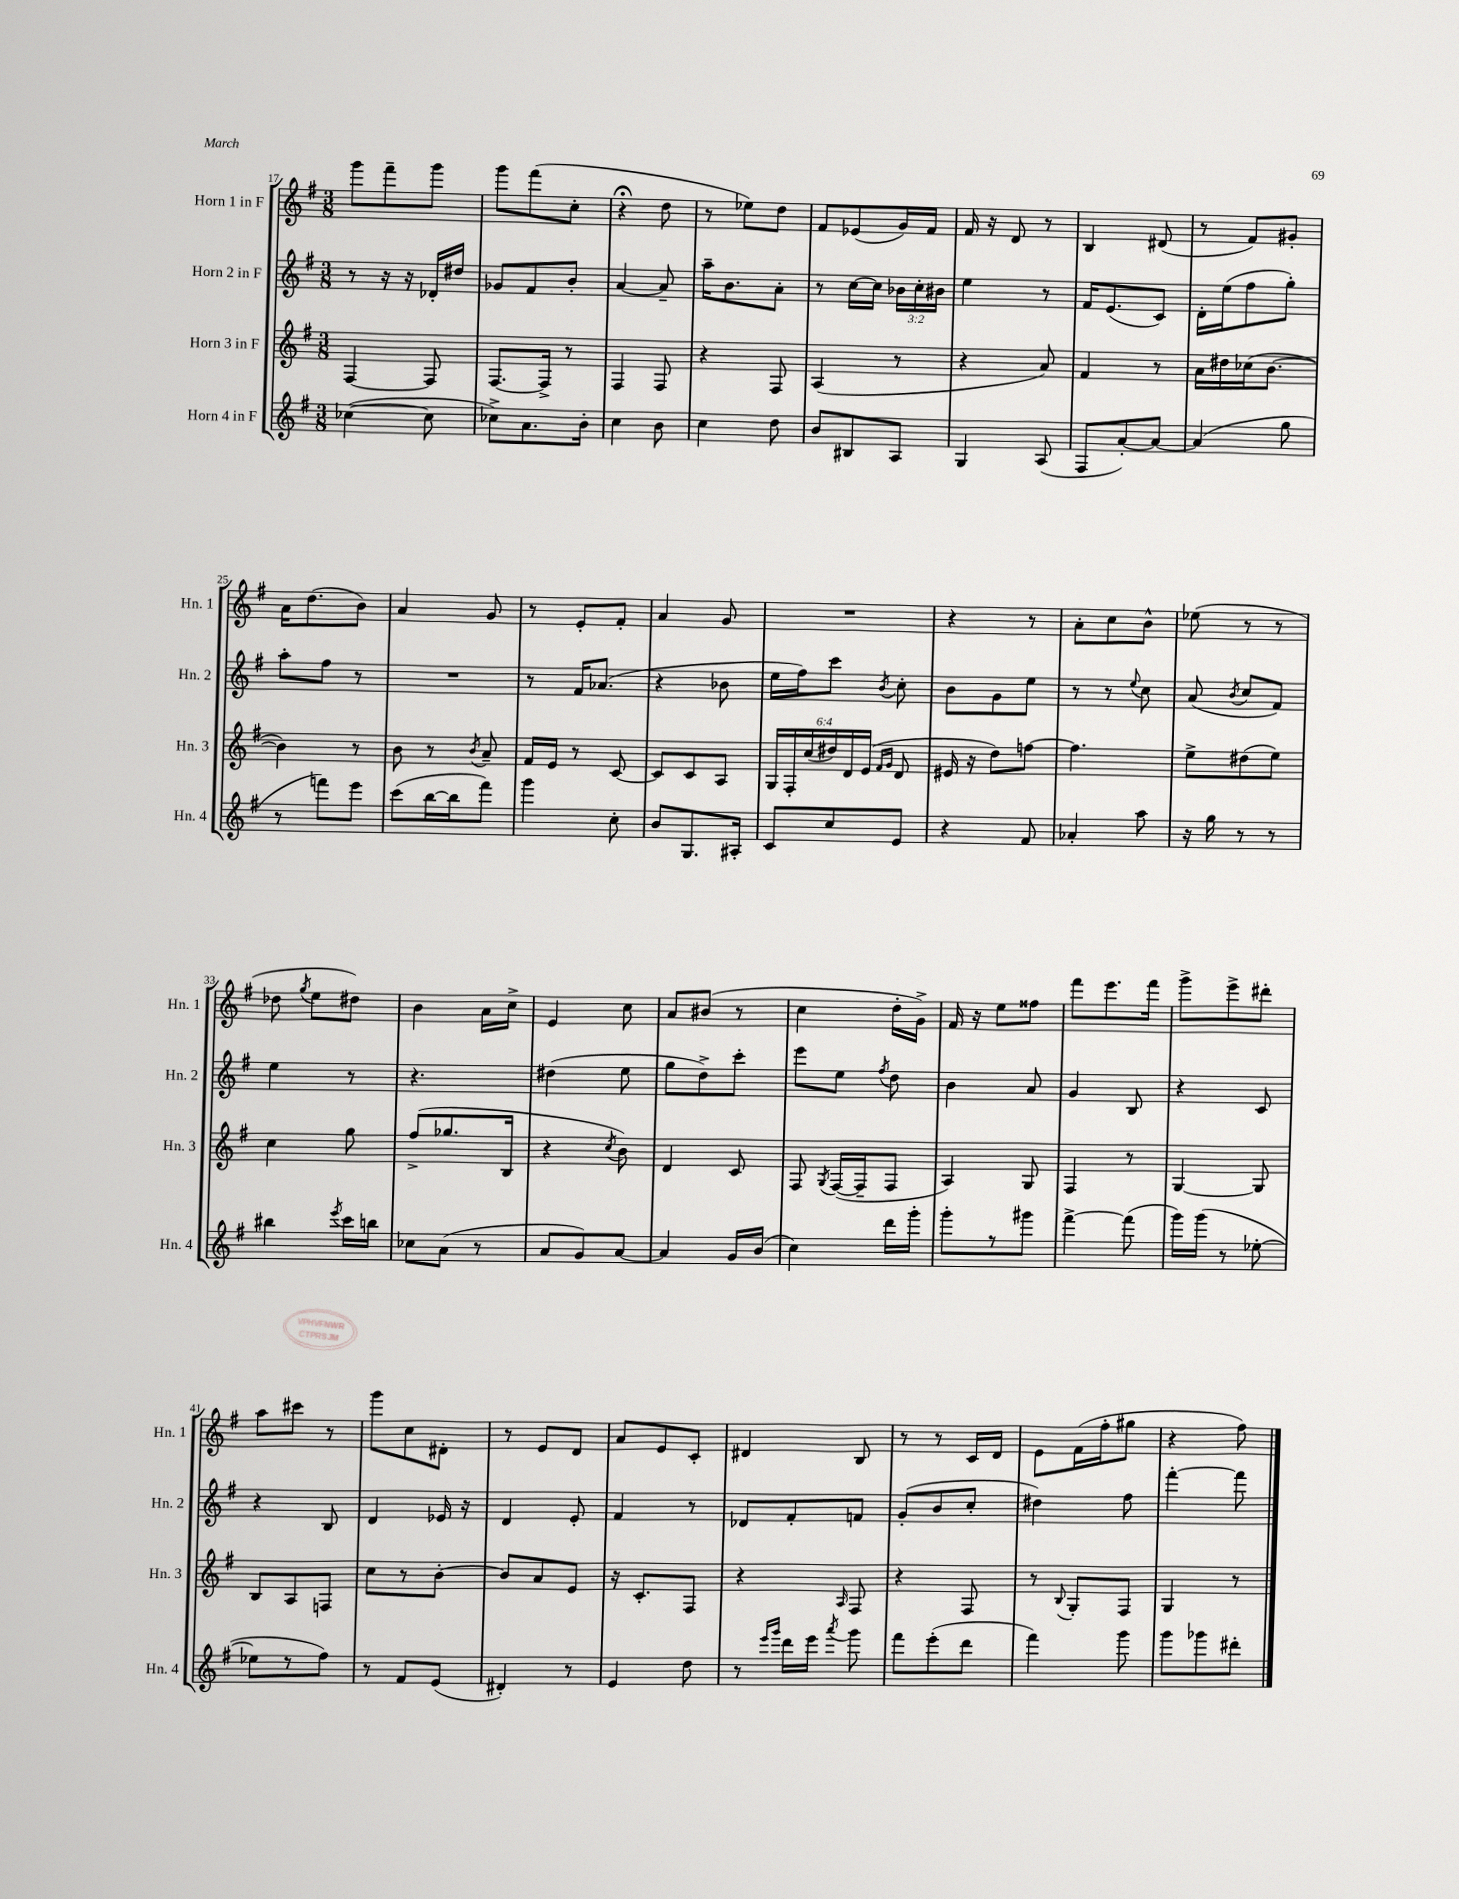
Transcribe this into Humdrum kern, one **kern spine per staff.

**kern	**kern	**kern	**kern
*staff4	*staff3	*staff2	*staff1
*clefG2	*clefG2	*clefG2	*clefG2
*k[f#]	*k[f#]	*k[f#]	*k[f#]
*M3/8	*M3/8	*M3/8	*M3/8
([4cc-	[4F#	8r	8ggg
.	.	16r	8fff#~
.	.	16r	.
8cc-]	8F#]	16d-'	8ggg
.	.	16dd#	.
=	=	=	=
8cc-^)	[8.F#	8g-	8ggg
8.a	.	8f#	(8fff#
.	16F#^]	.	.
.	8r	8b'	8cc'
16b'	.	.	.
=	=	=	=
4cc	4F#	[4a	4r;
8b	8F#	8a~]	8dd
=	=	=	=
4cc	4r	16aa~	8r
.	.	8.b	.
.	.	.	8ee-)
8dd	8F#	8a'	8dd
=	=	=	=
8b	(4A	8r	8f#
8B#	.	[16cc	(8e-
.	.	16cc]	.
8A	8r	24b-	16g)
.	.	24cc'	.
.	.	.	16f#
.	.	24b#	.
=	=	=	=
4G	4r	4ee	16f#
.	.	.	16r
.	.	.	8d
(8A	8a)	8r	8r
=	=	=	=
8F#	4f#	16f#	4B
.	.	(8.e	.
[8a')	.	.	.
8a_	8r	8c)	(8d#
=	=	=	=
(4a]	16a	16d'	8r
.	16dd#	(16ee	.
.	(16cc-	8ff#	8f#)
.	[8.b	.	.
8gg	.	8gg')	8g#'
=	=	=	=
8r	4b])	8aa'	16a
.	.	.	(8.dd
8fff)	.	8ff#	.
8eee	8r	8r	8b)
=	=	=	=
(8ccc	8b	4.r	4a
[16bb	8r	.	.
16bb]	.	.	.
.	8qb	.	.
8fff#)	8a~	.	8g
=	=	=	=
4ggg	16f#	8r	8r
.	16e	.	.
.	8r	16f#	8e'
.	.	(8.a-	.
8cc'	[8c	.	8f#'
=	=	=	=
8b	8c]	4r	4a
8.G	8c	.	.
.	8A	8b-	8g
16A#'	.	.	.
=	=	=	=
8c	24G	16ee	4.r
.	24F#'	.	.
.	.	16ff#)	.
.	(24cc	.	.
8cc	24dd#)	8ccc	.
.	24d	.	.
.	(24e	.	.
.	16qqf#	.	.
.	16qqg	8qb	.
8e	8d	8cc'	.
=	=	=	=
4r	16e#	8b	4r
.	16r	.	.
.	8dd)	8g	.
8f#	[8ff	8ee	8r
=	=	=	=
4a-'	4.ff]	8r	8a'
.	.	8r	8cc
.	.	8qqee	.
8aa	.	8cc	8b^^
=	=	=	=
16r	8ee^	(8a	(8ee-
16gg	.	.	.
.	.	8qb	.
8r	(8dd#	8cc	8r
8r	8ee)	8f#)	8r
=	=	=	=
4bb#	4cc	4ee	8dd-
.	.	.	8qgg
.	.	.	8ee
8qeee	.	.	.
16ccc	8gg	8r	8dd#)
16bb	.	.	.
=	=	=	=
8cc-	(8ff#^	4.r	4b
(8a	8.gg-	.	.
8r	.	.	16a
.	16B	.	16cc^
=	=	=	=
8a	4r	(4dd#	4e
8g)	.	.	.
.	8qcc	.	.
[8a	8b)	8ee	8cc
=	=	=	=
4a]	4d	8gg	8a
.	.	8dd^)	(8b#
16g	8c	8ccc'	8r
(16b	.	.	.
=	=	=	=
4cc)	8F#	8eee	4cc
.	8qG	.	.
.	([16F#	8ee	.
.	16F#~]	.	.
.	.	8qff#	.
16ddd	8F#	8dd	16dd'
16ggg'	.	.	16g^)
=	=	=	=
8ggg'	4A)	4b	16f#
.	.	.	16r
8r	.	.	8ee
8ggg#	8G	8a	8ff##
=	=	=	=
[4fff#^	4F#	4g	8fff#
.	.	.	8.eee
(8fff#]	8r	8B	.
.	.	.	16fff#
=	=	=	=
16ggg)	[4G	4r	8ggg^
(16ggg	.	.	.
8r	.	.	8eee^
[8ee-'	8G]	8c	8ddd#'
=	=	=	=
8ee-]	8B	4r	8aa
8r	8A	.	8ccc#
8ff#)	8F	8B	8r
=	=	=	=
8r	8cc	4d	8ggg
8f#	8r	.	8cc
(8e	[8b'	16e-	8d#'
.	.	16r	.
=	=	=	=
4d#')	8b]	4d	8r
.	8a	.	8e
8r	8e	8e'	8d
=	=	=	=
4e	16r	4f#	8a
.	8.c'	.	.
.	.	.	8e
8dd	8F#	8r	8c'
=	=	=	=
8r	4r	8d-	4d#
16qqeee	.	.	.
16qqggg	.	.	.
16ddd	.	8f#'	.
16eee	.	.	.
8qaaa	16qqA	.	.
8ggg	8F#	8f	8B
=	=	=	=
8fff#	4r	(8g'	8r
(8eee'	.	8b	8r
8ddd	8F#	8cc'	16c
.	.	.	16d
=	=	=	=
4fff#)	8r	4dd#)	8e
.	8qqB	.	.
.	8G'	.	(16f#
.	.	.	16ff#'
8ggg	8F#	8ff#	8gg#
=	=	=	=
8ggg	4G	[4fff#'	4r
8ggg-	.	.	.
8ddd#'	8r	8fff#]	8ff#)
==	==	==	==
*-	*-	*-	*-
